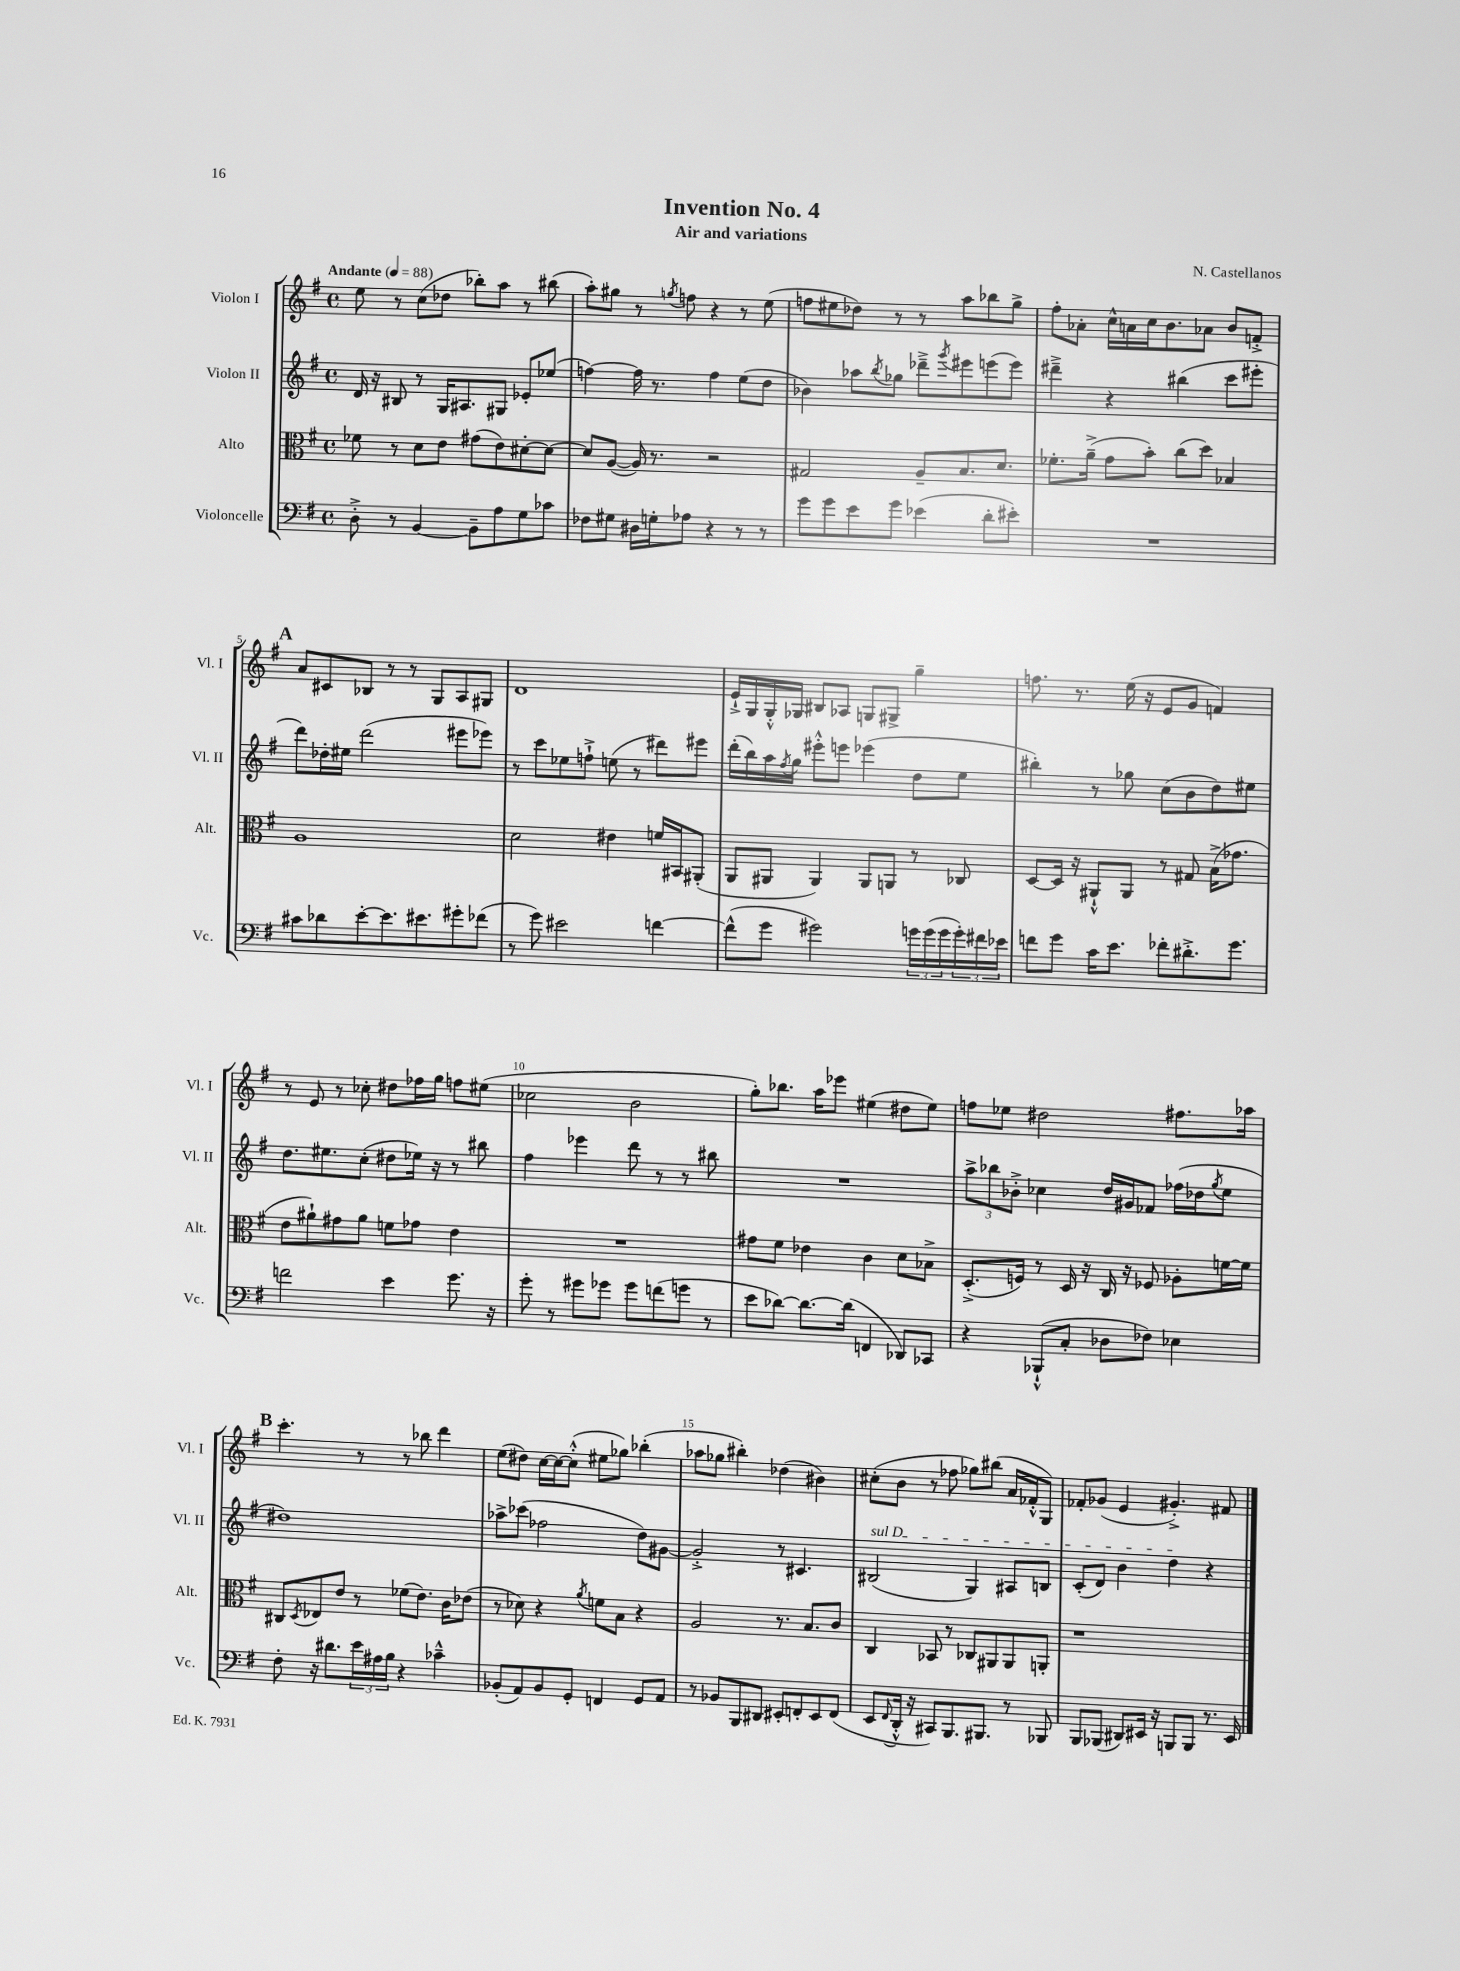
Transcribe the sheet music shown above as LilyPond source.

\header { title = "Invention No. 4" composer = "N. Castellanos" subtitle = "Air and variations" }
<<
\new StaffGroup <<
\new Staff = "s0" \with { instrumentName = "Violon I" shortInstrumentName = "Vl. I" } {
    \clef treble \key g \major \defaultTimeSignature \time 4/4 \tempo "Andante" 4 = 88
    e''8 r8 c''8( des''8 bes''8-.) a''8 r8 bis''8( |
    a''8-.) gis''8 r8 \acciaccatura { g''8 } f''8 r4 r8 e''8( |
    f''8 eis''8 des''8) r8 r8 a''8 bes''8 g''8-> |
    fis''8-. aes'8-. c''16-^ a'16 c''16 b'8. aes'8 b'8 f'8-.-> |
    \mark \markup { \bold "A" } a'8 cis'8 bes8 r8 r8 g8 a8 gis8 |
    d'1 |
    e'16-!-> g16 g16-.-^ ges16 bis8 aes8 g8 gis8-> g''4-- |
    f''8. r8. e''16( r16 e'8 g'8 f'4) |
    r8 e'8 r8 ces''8-. dis''8 fes''16 g''16 f''8 eis''8( |
    ces''2 b'2 |
    g''8-.) bes''8. a''16 ees'''8 eis''4( dis''8 eis''8) |
    f''8 ees''8 dis''2 fis''8. aes''16 |
    \mark \markup { \bold "B" } c'''4.-. r8 r8 bes''8 d'''4 |
    e''8( dis''8) c''16~ c''16~ c''8-.-^( eis''8 ges''8) bes''4-.( |
    aes''8 ges''8 bis''4-.) des''4( bis'4) |
    cis''8-.( b'8 r8 fes''8 ges''8) bis''8( a'16 fes'16-.-^ g8) |
    fes'8-. ges'8( e'4 gis'4.-.->) fis'8 \bar "|." |
}
\new Staff = "s1" \with { instrumentName = "Violon II" shortInstrumentName = "Vl. II" } {
    \clef treble \key g \major \defaultTimeSignature \time 4/4
    d'16 r16 bis8 r8 g16 ais8. gis8 ees'8-. ees''8( |
    f''4~) f''16 r8. f''4 e''8( d''8 |
    bes'4) aes''8 \acciaccatura { b''8 } ges''8 des'''8---> \acciaccatura { g'''8 } eis'''8 e'''8( e'''8) |
    dis'''4---> r4 bis''4( c'''8 eis'''8-. |
    \mark \markup { \bold "A" } d'''8) des''16-. eis''16 d'''2( eis'''8 ees'''8) |
    r8 c'''8 ees''8 f''8-!-> e''8( r8 dis'''8) eis'''8 |
    d'''16-.( b''16) a''16 \acciaccatura { fis''8 } g''16 eis'''8-.-^ e'''8 ees'''4( d''8 e''8 |
    bis''4-.) r8 ges''8 c''8( b'8 d''8) eis''8 |
    d''8. eis''8. c''8-.( dis''8 ees''16) r16 r8 bis''8 |
    fis''4 ees'''4 d'''8 r8 r8 bis''8 |
    R1 |
    \tuplet 3/2 { a''8-> bes''8 bes'8-.-> } ces''4 d''16 gis'16 fes'8 fes''16( des''16 \acciaccatura { g''8 } e''8 |
    \mark \markup { \bold "B" } dis''1) |
    aes''8-> ces'''8( fes''2 d''8) gis'8~ |
    gis'2-.-> r8 cis'4. |
    \once \override TextSpanner.bound-details.left.text = \markup { \italic "sul D" } bis2\startTextSpan( g4) ais8 b8 |
    c'8-.( d'8) b'4 d''4\stopTextSpan r4 \bar "|." |
}
\new Staff = "s2" \with { instrumentName = "Alto" shortInstrumentName = "Alt." } {
    \clef alto \key g \major \defaultTimeSignature \time 4/4
    fes'8 r8 d'8 e'8 gis'8( e'8) dis'8~-. dis'8~ |
    dis'8 a8~( a16) r8. r2 |
    gis2 a8-- b8. d'8. |
    fes'8.-. a'16--->( g'8 b'8-.) c''8( d''8) bes4 |
    \mark \markup { \bold "A" } a1 |
    d'2 eis'4 f'16 bis,16 ais,8-.( |
    a,8 ais,8 ais,4) ais,8 a,8 r8 ces8 |
    d8~ d16 r16 ais,8-!-^ ais,8 r8 gis8 b16->( ges'8. |
    e'8 ais'8-!) gis'8 ais'8 f'8 ges'8 e'4 |
    R1 |
    gis'8 fis'8 ees'4 c'4 d'8 bes8-> |
    d8.-.->( f16) r8 d16 r16 c16 r16 fes8 aes8-. f'16~ f'16 |
    \mark \markup { \bold "B" } cis8 \acciaccatura { d8 } ees8 e'8 r8 fes'8( e'8.) c'16 ees'8( |
    r8 des'8) r4 \acciaccatura { a'8 } f'8 b8 r4 |
    a2 r8. b8. c'8 |
    c4 bes,8 r8 ces8 ais,8 ais,8 a,8-. |
    r1 \bar "|." |
}
\new Staff = "s3" \with { instrumentName = "Violoncelle" shortInstrumentName = "Vc." } {
    \clef bass \key g \major \defaultTimeSignature \time 4/4
    d8-.-> r8 b,4~ b,8-- a8 g8 ces'8 |
    fes8 gis8 dis16 g16-. aes8 r4 r8 r8 |
    g'8 g'8 e'8 g'8 ees'4( d'8-. eis'8-.) |
    R1 |
    \mark \markup { \bold "A" } cis'8 des'8 e'8~-. e'8. eis'8. gis'8-. fes'8( |
    r8 g'8) eis'2 f'4~ |
    f'8-^( g'8 gis'2) \tuplet 3/2 { g'16 g'16( g'16 } \tuplet 3/2 { g'16-.) fis'16 ees'16 } |
    f'8 g'8 c'16 e'8. fes'8-. dis'8.-.-> g'8. |
    f'2 e'4 g'8. r16 |
    g'8-. r8 gis'8 ges'8 ges'8 f'8( g'8 r8 |
    e'8 des'8~) des'8.~ des'16( f,4 des,8) ces,8 |
    r4 bes,,8-!-^( c8-. des8 fes8) ees4 |
    \mark \markup { \bold "B" } fis8-. r16 dis'8. \tuplet 3/2 { e'16 ais16 b16 } r4 ces'4---^ |
    bes,8-.( a,8) bes,8 g,8-. f,4 g,8 a,8 |
    r8 bes,8 b,,8 dis,8 eis,8-. f,8-. eis,8 f,8( |
    e,8 \appoggiatura { fis,8 } d,16-.-^ r16 cis,8) b,,8. bis,,8. r8 bes,,8 |
    b,,8 bes,,8( dis,8) eis,16 r16 b,,8 b,,8 r8. eis,16 \bar "|." |
}
>>
>>
\layout { \context { \Score \override BarNumber.break-visibility = ##(#f #t #t) barNumberVisibility = #(every-nth-bar-number-visible 5) } }
